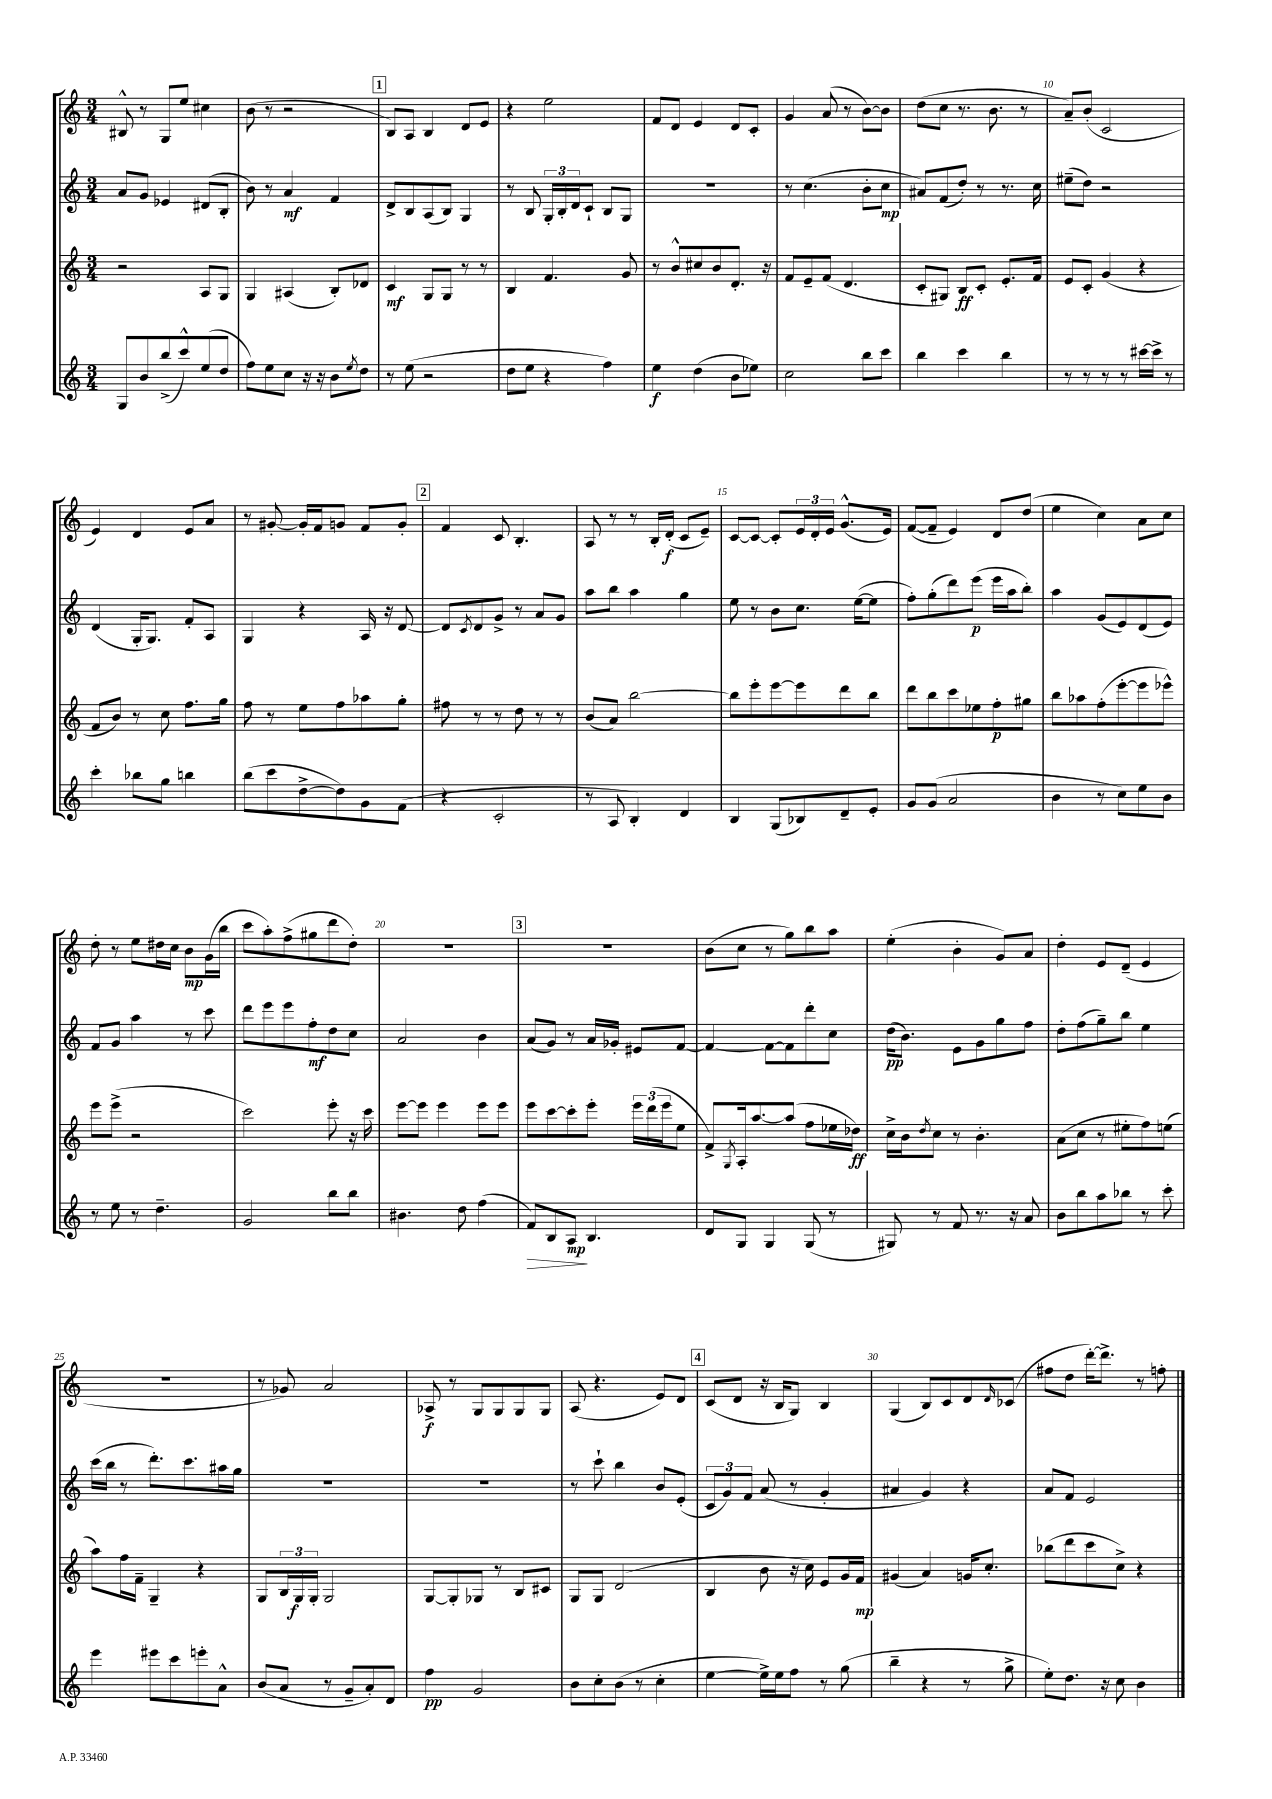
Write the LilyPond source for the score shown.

<<
\new StaffGroup <<
\new Staff = "s0" {
    \clef treble \key c \major \numericTimeSignature \time 3/4
    bis8-^ r8 g8 e''8 cis''4 |
    b'8( r8 r2 |
    \mark \markup { \box "1" } b8) a8 b4 d'8 e'8 |
    r4 e''2 |
    f'8 d'8 e'4 d'8 c'8-. |
    g'4 a'8( r8 b'8~) b'8 |
    d''8( c''8 r8. b'8. r8 |
    a'8--) b'8-.( c'2 |
    e'4) d'4 e'8 a'8 |
    r8 gis'8~-. gis'16-. f'16 g'8 f'8 g'8-. |
    \mark \markup { \box "2" } f'4 c'8 b4.-. |
    a8 r8 r8 b16-. d'16-.\f( c'8 e'8--) |
    c'8~ c'8~ c'8-. \tuplet 3/2 { e'16 d'16-. e'16 } g'8.-^( e'16) |
    f'8~( f'8-- e'4) d'8 d''8( |
    e''4 c''4) a'8 c''8 |
    d''8-. r8 e''8 dis''16 c''16 b'8\mp g'16( b''16 |
    c'''8 a''8-.) f''8->( gis''8 d'''8 d''8-.) |
    R2. |
    \mark \markup { \box "3" } R2. |
    b'8( c''8 r8 g''8) b''8 a''8 |
    e''4-.( b'4-. g'8) a'8 |
    d''4-. e'8 d'8--( e'4 |
    R2. |
    r8 ges'8) a'2 |
    aes8->\f r8 g8 g8 g8 g8 |
    a8( r4. e'8) d'8 |
    \mark \markup { \box "4" } c'8( d'8 r16 b16 g8) b4 |
    g4( b8) c'8 d'8 \grace { d'16 } ces'8( |
    fis''8 d''8 d'''16~-.) d'''8.-> r8 f''8-. \bar "|." |
}
\new Staff = "s1" {
    \clef treble \key c \major \numericTimeSignature \time 3/4
    a'8 g'8 ees'4 dis'8( b8-. |
    b'8) r8 a'4\mf f'4 |
    \mark \markup { \box "1" } d'8-> b8 a8( b8) g4 |
    r8 b8 \tuplet 3/2 { g16-. b16-. d'16 } c'8-! b8 g8 |
    R2. |
    r8 c''4.( b'8-. c''8\mp |
    ais'8) f'8( d''8-.) r8 r8. c''16 |
    eis''8--( d''8) r2 |
    d'4( g16-. g8.) f'8-. a8 |
    g4 r4 a16 r16 d'8~ |
    \mark \markup { \box "2" } d'8 \acciaccatura { c'8 } d'8 g'8-> r8 a'8 g'8 |
    a''8 b''8 a''4 g''4 |
    e''8 r8 b'8 c''8. e''16~( e''8 |
    f''8-.) g''8-.( d'''8) e'''8\p( e'''16 a''16 b''8-.) |
    a''4 g'8( e'8) d'8( e'8) |
    f'8 g'8 a''4 r8 c'''8 |
    d'''8 e'''8 e'''8 f''8-.\mf d''8 c''8 |
    a'2 b'4 |
    \mark \markup { \box "3" } a'8( g'8) r8 a'16 ges'16-. eis'8 f'8~ |
    f'4~ f'8~ f'8 d'''8-. c''8 |
    d''16\pp( b'8.) e'8 g'8 g''8 f''8 |
    d''8-. f''8( g''8--) b''8 e''4 |
    c'''16( b''16 r8 d'''8.-.) c'''8. ais''16 g''16 |
    R2. |
    R2. |
    r8 c'''8-! b''4 b'8 e'8-.( |
    \mark \markup { \box "4" } \tuplet 3/2 { c'8 g'8) f'8 } a'8( r8 g'4-. |
    ais'4 g'4) r4 |
    a'8 f'8 e'2 \bar "|." |
}
\new Staff = "s2" {
    \clef treble \key c \major \numericTimeSignature \time 3/4
    r2 a8 g8 |
    g4 ais4( b8-.) des'8 |
    \mark \markup { \box "1" } c'4\mf g8 g8 r8 r8 |
    b4 f'4. g'8 |
    r8 b'8-^ cis''8 b'8 d'8.-. r16 |
    f'8 e'8-- f'8( d'4. |
    c'8-. gis8) b8\ff c'8-. e'8.-. f'16 |
    e'8 c'8-. g'4( r4 |
    f'8 b'8) r8 c''8 f''8. g''16 |
    f''8 r8 e''8 f''8 aes''8 g''8-. |
    \mark \markup { \box "2" } fis''8 r8 r8 d''8 r8 r8 |
    b'8( a'8) b''2~ |
    b''8 e'''8-. e'''8~ e'''8 d'''8 b''8 |
    d'''8 b''8 c'''8 ees''8 f''8-.\p gis''8 |
    b''8 aes''8 f''8-.( e'''8~-. e'''8 ees'''8-^) |
    e'''8 e'''8->( r2 |
    c'''2) e'''8-. r16 c'''16 |
    e'''8~ e'''8 e'''4 e'''8 e'''8 |
    \mark \markup { \box "3" } e'''8 c'''8~ c'''8-. e'''8-. \tuplet 3/2 { e'''16 d'''16( e'''16 } e''8 |
    f'8->) \acciaccatura { g8 } a16-. a''8.~ a''8( f''8 ees''16 des''16\ff) |
    c''16-> b'16 \acciaccatura { d''8 } c''8 r8 b'4.-. |
    a'8( c''8 r8 eis''8-. f''8) e''8( |
    a''8) f''16 f'16-- g4-- r4 |
    g8 \tuplet 3/2 { b16 g16\f g16-. } g2 |
    g8~ g8-. ges8 r8 b8 cis'8 |
    g8 g8 d'2( |
    \mark \markup { \box "4" } b4 b'8 r16 c''16) e'8 g'16 f'16\mp |
    gis'4( a'4) g'16 c''8.-. |
    bes''8( d'''8 c'''8 c''8->) r4 \bar "|." |
}
\new Staff = "s3" {
    \clef treble \key c \major \numericTimeSignature \time 3/4
    g8 b'8 b''8->( c'''8-^) e''8( d''8 |
    f''8) e''8 c''8 r16 r16 b'8 \acciaccatura { e''8 } d''8 |
    \mark \markup { \box "1" } r8 e''8( r2 |
    d''8 e''8 r4 f''4) |
    e''4\f d''4( b'8 ees''8) |
    c''2 b''8 c'''8 |
    b''4 c'''4 b''4 |
    r8 r8 r8 r8 cis'''16~ cis'''16-> r8 |
    c'''4-. bes''8 g''8 b''4 |
    b''8( c'''8 d''8~-> d''8) g'8 f'8( |
    \mark \markup { \box "2" } r4 c'2-. |
    r8 a8 b4-.) d'4 |
    b4 g8( bes8) d'8-- e'8-. |
    g'8 g'8( a'2 |
    b'4 r8 c''8) e''8 b'8 |
    r8 e''8 r8 d''4.-- |
    g'2 b''8 b''8 |
    bis'4. d''8 f''4( |
    \mark \markup { \box "3" } f'8\>) b8 a8\mp\! b4. |
    d'8 g8 g4 g8( r8 |
    gis8) r8 f'8 r8. r16 a'8 |
    b'8 b''8 a''8 bes''8 r8 c'''8-. |
    e'''4 eis'''8 c'''8 e'''8-. a'8-^ |
    b'8( a'8 r8 g'8-- a'8-.) d'8 |
    f''4\pp g'2 |
    b'8 c''8-. b'8( r8 c''4-. |
    \mark \markup { \box "4" } e''4~ e''16->) e''16 f''8 r8 g''8( |
    b''4-- r4 r8 g''8-> |
    e''8-.) d''8. r16 c''8 b'4 \bar "|." |
}
>>
>>
\layout { \context { \Score currentBarNumber = #3 \override BarNumber.break-visibility = ##(#f #t #t) barNumberVisibility = #(every-nth-bar-number-visible 5) } }
